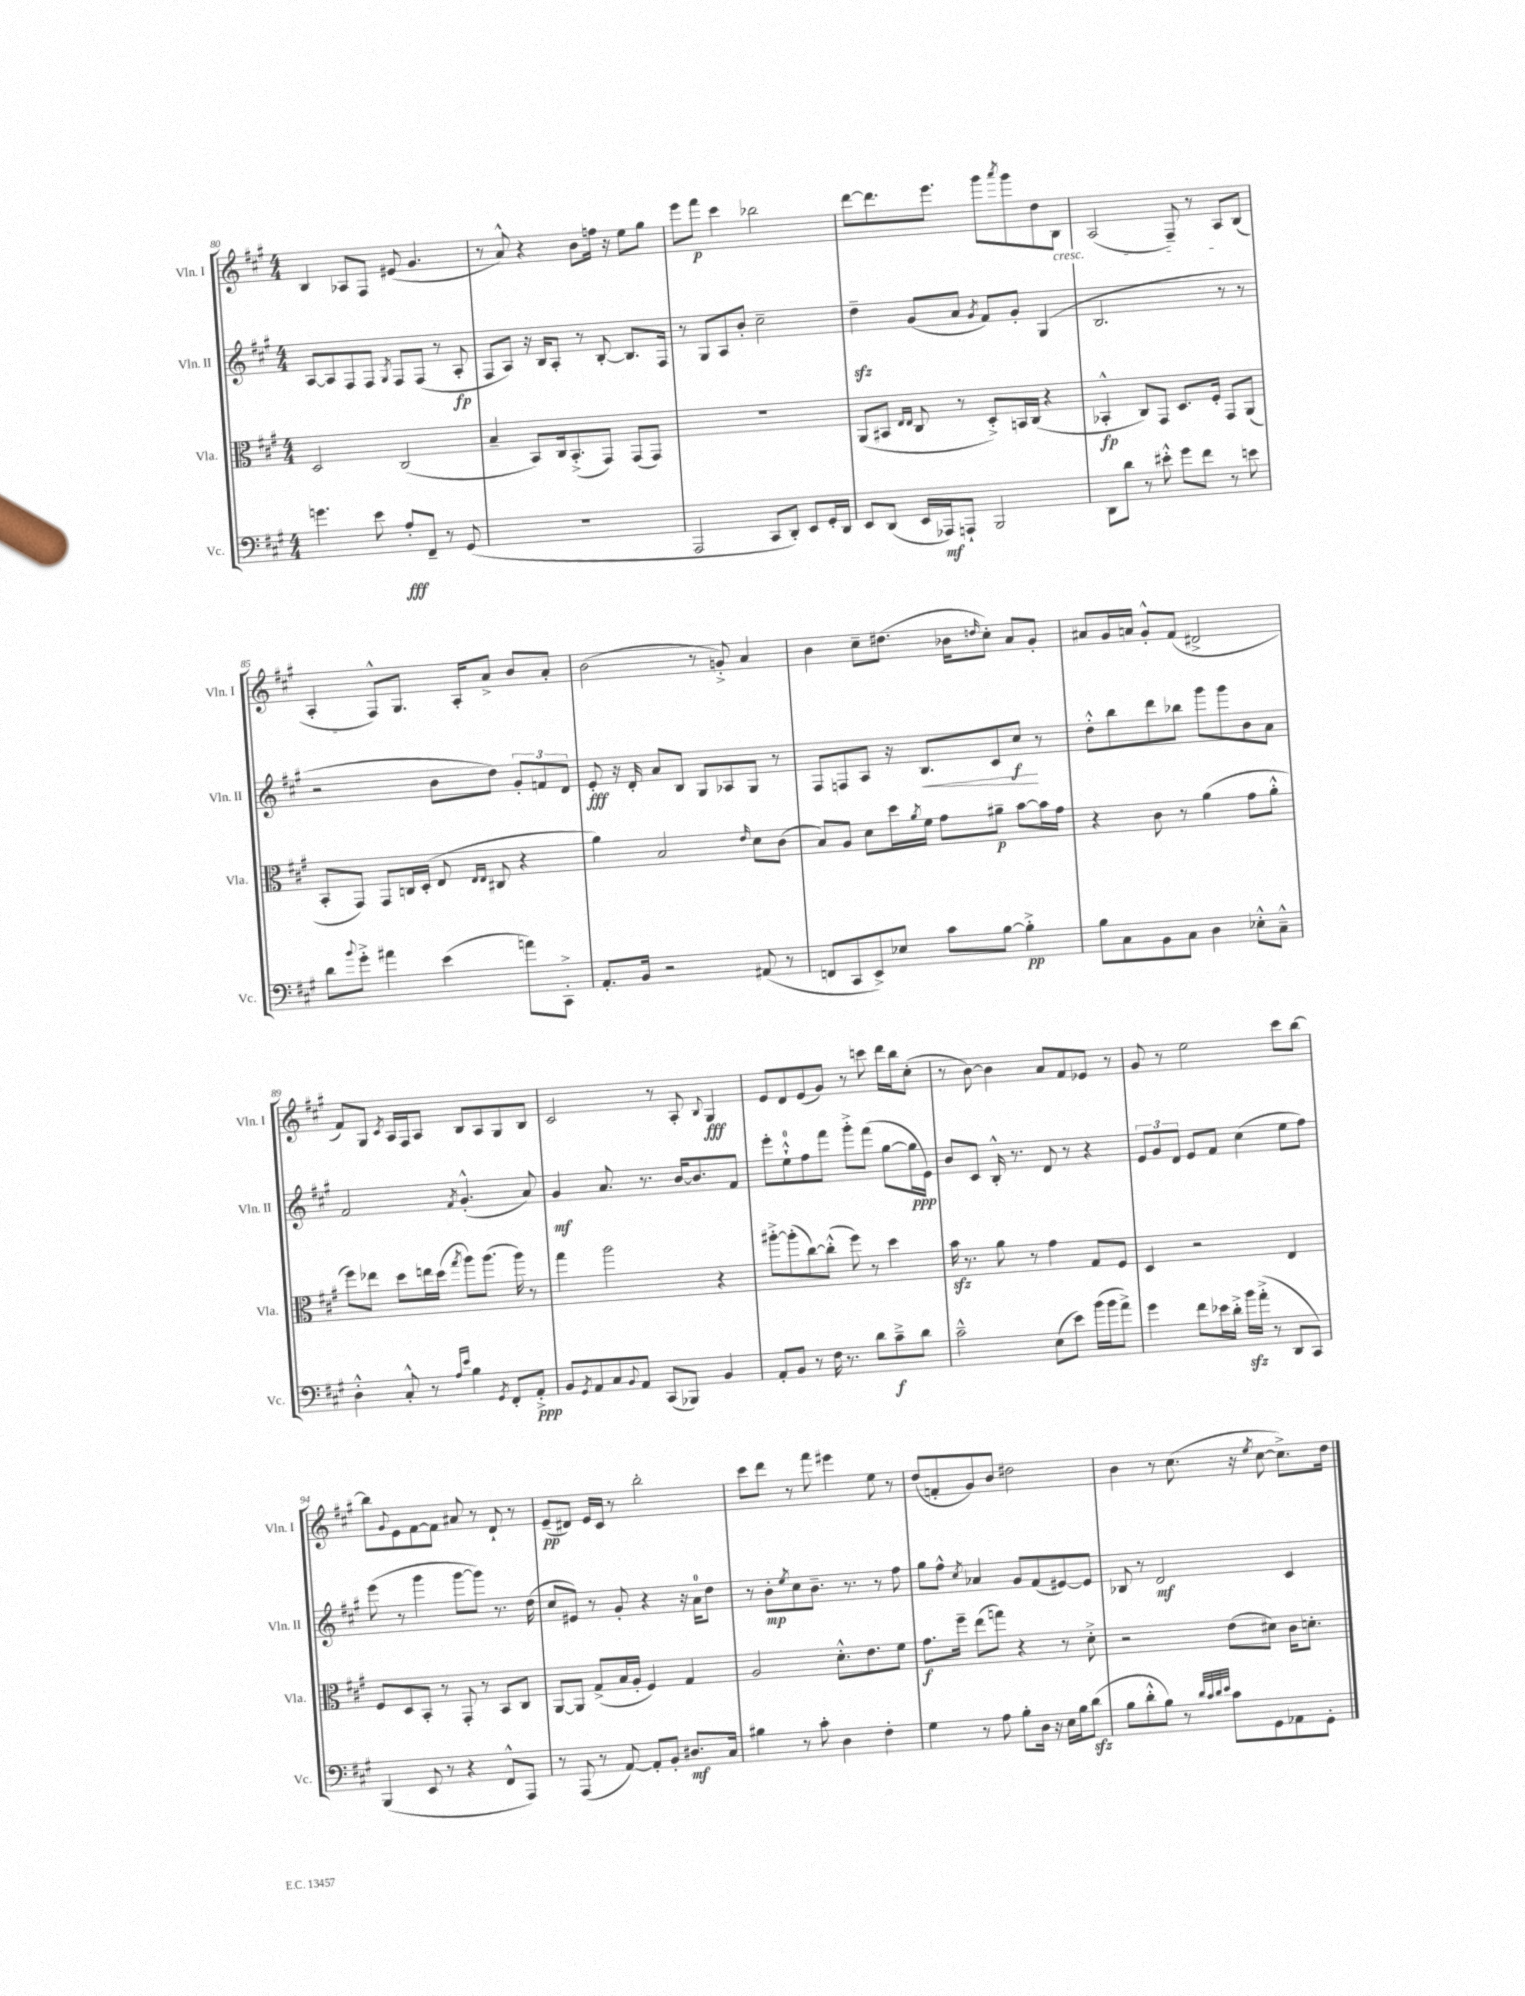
<<
\new StaffGroup <<
\new Staff = "s0" \with { instrumentName = "Vln. I" shortInstrumentName = "Vln. I" } {
    \clef treble \key a \major \numericTimeSignature \time 4/4
    b4 aes8 fis8 eis'8( gis'4. |
    r8 a'8-^) r4 b'8 f''16 r16 e''8 gis''8 |
    e'''8 fis'''8\p cis'''4 bes''2 |
    d'''8~ d'''8. e'''8. gis'''8 \acciaccatura { a'''8 } gis'''8 d''8 b8\cresc |
    a2( fis8--) r8 a8 b8( |
    a4-.\! fis8-^) gis8. a16-. a'8-> b'8 a'8-. |
    b'2( r8 g'8-.->) a'4 |
    b'4 cis''8-- dis''8.( bes'16 \grace { d''16 } cis''8-.) a'8 gis'8-. |
    ais'8 gis'16 a'16 gis'8-.-^ fis'8( dis'2-> |
    fis'8) gis8 \acciaccatura { cis'8 } a16 fis16 a8 b8 a8 gis8 b8 |
    cis'2 r8 a8-. \appoggiatura { b8 } gis4\fff |
    e'8 d'8 e'8( gis'8) r8 c'''8 d'''16 b''16 cis''8-.( |
    r8 b'8~) b'4 a'8 fis'8 ees'8 r8 |
    gis'8 r8 e''2 cis'''8 b''8~ |
    b''8 \appoggiatura { gis'8 } e'8 fis'8~ fis'8 ais'8 r8 d'8-! r8 |
    e'8--\pp( dis'8) e'16 cis'16 r8 b''2-. |
    cis'''8 d'''8 r8 fis'''8 eis'''4 e''8 r8 |
    d''8( f'8-. gis'8) b'8 dis''2 |
    b'4 r8 cis''8.( r16 \acciaccatura { e''8 } cis''8~ cis''8.->) d''16 \bar "|." |
}
\new Staff = "s1" \with { instrumentName = "Vln. II" shortInstrumentName = "Vln. II" } {
    \clef treble \key a \major \numericTimeSignature \time 4/4
    a8~ a8 fis8 fis8 \acciaccatura { gis8 } fis8 fis8( r8 a8-.\fp |
    fis8 a8) r16 b16 a8-. r8 b8~-. b8. fis16 |
    r8 gis8 a8 b'8-. cis''2-- |
    d''4--\sfz gis'8( a'8 \acciaccatura { gis'8 } fis'8) gis'8-. gis4( |
    b2. r8 r8 |
    r2 b'8 d''8) \tuplet 3/2 { gis'8-. f'8 d'8 } |
    e'8-.\fff r16 d'16-. a'8 b8 gis8 aes8 gis8 r8 |
    fis8 f8 a8 r16 b8.\< cis'8 cis''8\f\! r8 |
    d''8-.-^ b''8 d'''8 bes''8 gis'''8 gis'''8 b'8 a'8 |
    fis'2 \acciaccatura { fis'8 } gis'4.-.-^( a'8) |
    gis'4\mf a'8. r8. b'16~ b'8. fis'8 |
    e'''8-. e''8-0-!-^ fis''8 fis'''8 gis'''8-.-> fis'''8( gis''8~ gis''16\ppp e'16) |
    b'8 cis'8 b16-.-^ r8. d'8 r8 r4 |
    \tuplet 3/2 { e'8 gis'8 d'8 } e'8 fis'8 cis''4( e''8 fis''8) |
    e'''8( r8 gis'''4 gis'''8~ gis'''8) r8. d''16( |
    cis''8 eis'8) r8 gis'8-. r4 r16 a'16-0 d''8 |
    r8 b'8-.\mp \acciaccatura { e''8 } cis''8 b'8.-- r8. r8 fis''8 |
    gis''8 fis''8-^ \acciaccatura { cis''8 } aes'4 gis'8 fis'8( eis'8~) eis'8 |
    bes8 r8 d'2\mf cis'4 \bar "|." |
}
\new Staff = "s2" \with { instrumentName = "Vla." shortInstrumentName = "Vla." } {
    \clef alto \key a \major \numericTimeSignature \time 4/4
    d2 cis2( |
    b4-- b,8) cis16 b,8.-.->( gis,8) gis,8( gis,8) |
    R1 |
    a,8( bis,8 \grace { e16 e16 } cis8 r8 d8-.->) b,16 cis16( r4 |
    bes,4-.-^\fp cis8) gis,8 d8. fis16-. gis,8 a,8( |
    b,8-. gis,8) gis,8 c16 d16-.( e8 \grace { e16 e16 } cis8 r4 |
    a'4) b2 \grace { e'16 } d'8 cis'8( |
    b8) a8 d'8 d''16 \acciaccatura { a'8 } fis'16 gis'8 ais'8--\p b'8~ b'16 gis'16 |
    r4 cis'8 r8 a'4( gis'8 a'8-.-^ |
    fis''8) ees''8 d''8 e''16 d''16( \acciaccatura { gis''8 } a''8) a''8.( a''16) r8 |
    gis''4 a''2 r4 |
    ais''8~-.-> ais''8-.( cis''8~) cis''8-.-^( fis''8) r8 d''4 |
    b'16\sfz r8. a'8 r8 gis'4 gis8 fis8 |
    d4 r2 e4 |
    fis8 d8 b,8-. r8 gis,8-. r8 b,8 cis8 |
    a,8~ a,8 gis8->( b16 a16-. fis4) gis4 |
    a2 d'8.-.-^ e'8. fis'8 |
    gis'8.\f fis''16-- e''8( g''8) r4 r8 d'8-.-> |
    r2 e'8( dis'8) cis'16 d'8.-. \bar "|." |
}
\new Staff = "s3" \with { instrumentName = "Vc." shortInstrumentName = "Vc." } {
    \clef bass \key a \major \numericTimeSignature \time 4/4
    g'4. e'8 a8-.\fff fis,8-- r8 gis,8( |
    R1 |
    a,,2 cis,8 d,8-.) e,8 gis,16-. d,16 |
    e,8 d,8( e,16 aes,,16\mf) a,,8-! b,,2 |
    d,8 d'8 r8 eis'8-.-^ gis'8 fis'8 r8 e'8 |
    d'8 \appoggiatura { b'8 } gis'8-.-> ais'4 e'4( a'8) cis,8-.-> |
    a,8.-. b,16 r2 ais,8( r8 |
    f,8 cis,8 e,8->) ees8 cis'8 b8~ b4-.->\pp |
    b8 cis8 b,8 cis8 d4 ees8-.-^ cis8---^ |
    d4-.-^ cis8-.-^ r8 \grace { a16 e'16 } b4 \acciaccatura { gis,8 } fis,8-. a,8-.->\ppp |
    b,8 \acciaccatura { gis,8 } a,8 cis8 \appoggiatura { b,8 } a,8 cis,8( bes,,8) b,4 |
    a,8-. b,8 r8 fis16 r8. d'8 cis'8--->\f d'8 |
    cis'2---^ e8( e'8) b'16( b'16 a'8->) |
    gis'4 fis'8 ees'16 d'16-.-> b'16\sfz a'16-.->( r8 d,8 cis,8) |
    b,,4( e,8 r8 r4 fis,8-^ a,,8) |
    r8 a,,8( r8 a,8~) a,8-. b,8-. dis8.\mf cis16 |
    bis4 r8 cis'8-. d4 fis4-. |
    gis4 r8 a8 b8-. d16 r16 e16 b16 d'8\sfz( |
    b8 d'8-.-^ b8) r8 \grace { d'32 cis'32 d'32 e'32 } cis'8 gis,8 aes,8 gis,8-. \bar "|." |
}
>>
>>
\layout { \context { \Score currentBarNumber = #80 } }
